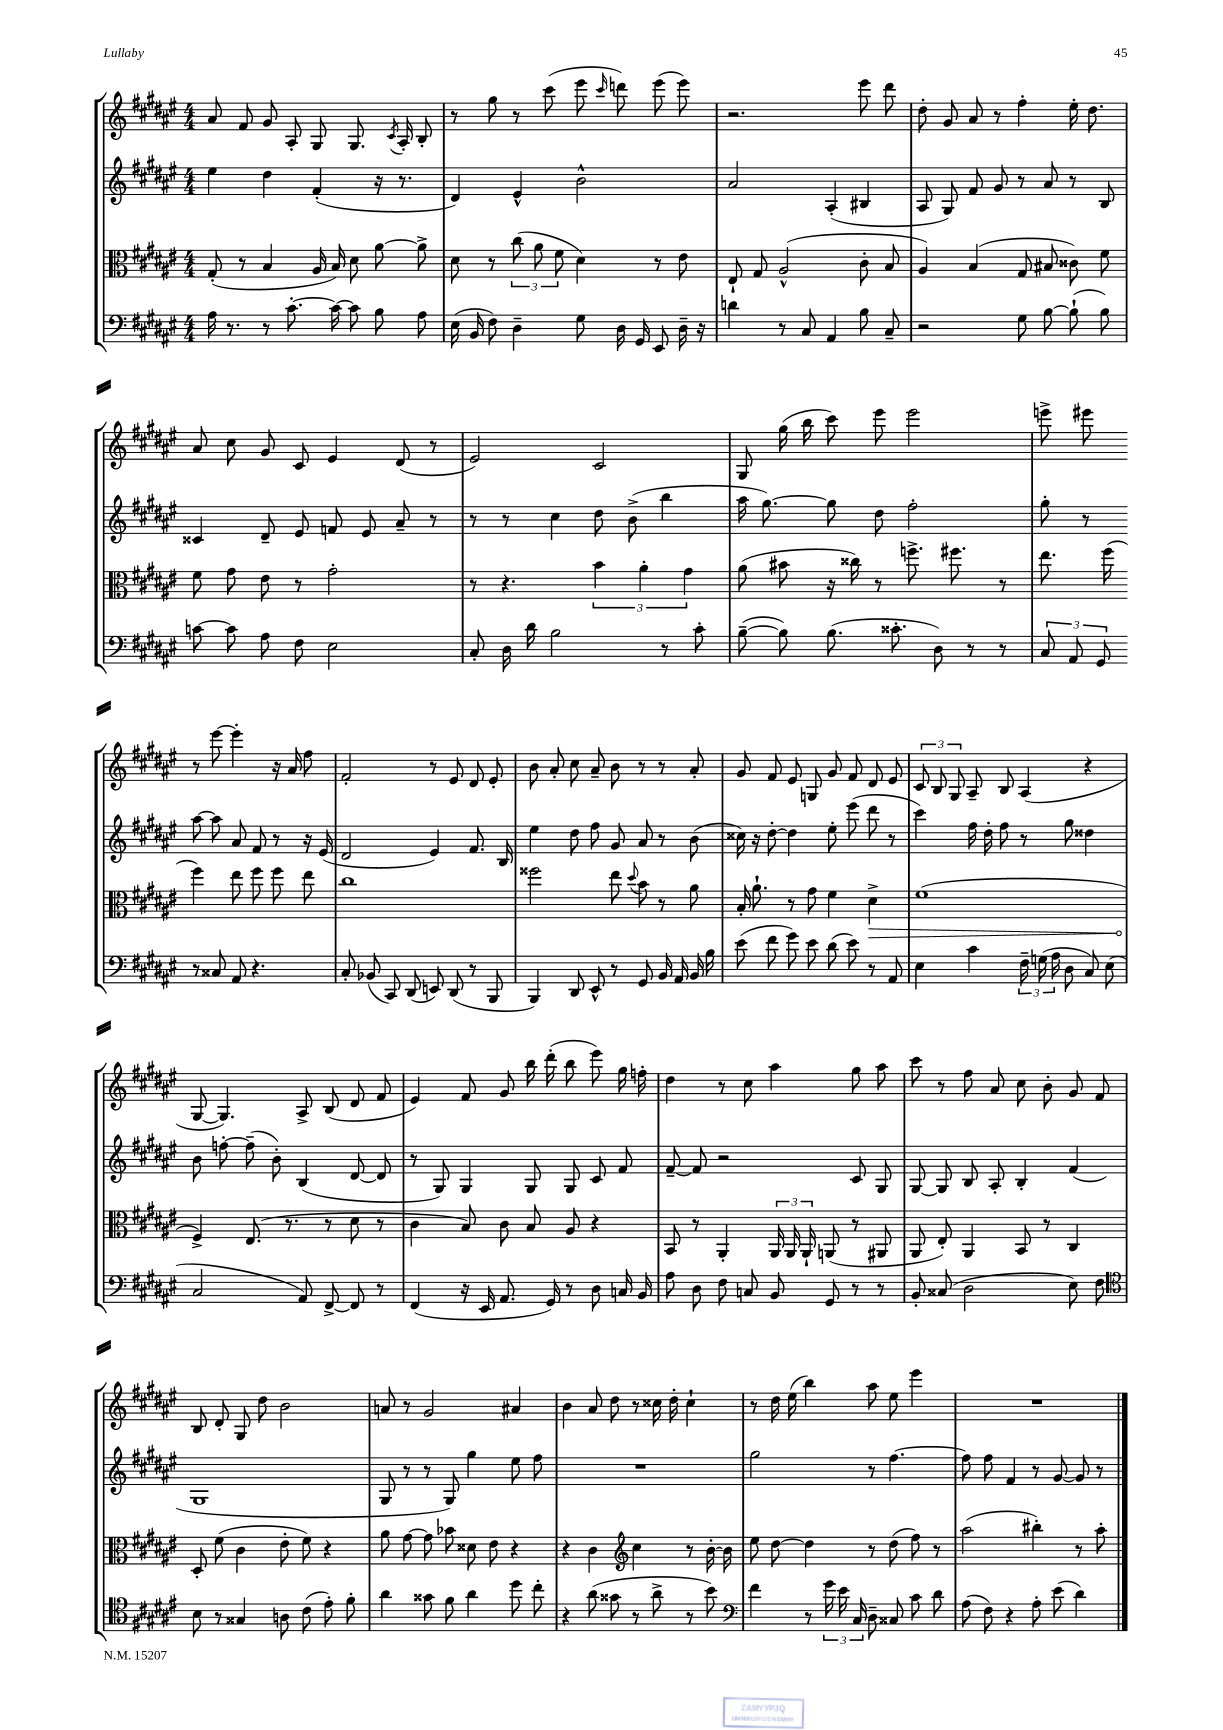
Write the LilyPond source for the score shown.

<<
\new StaffGroup <<
\new Staff = "s0" {
    \clef treble \key fis \major \numericTimeSignature \time 4/4
    \autoBeamOff ais'8 fis'8 gis'8 ais8-. gis8 gis8. \acciaccatura { cis'8 } ais16-. b8-. |
    r8 gis''8 r8 cis'''8( eis'''8 \grace { cis'''16 } d'''8) eis'''8( eis'''8) |
    r2. eis'''8 dis'''8 |
    dis''8-. gis'8 ais'8 r8 fis''4-. eis''16-. dis''8. |
    ais'8 cis''8 gis'8 cis'8 eis'4 dis'8( r8 |
    eis'2) cis'2 |
    gis8 gis''16( b''16 cis'''8) eis'''8 eis'''2 |
    e'''8-> eis'''8 r8 eis'''8~ eis'''4-. r16 ais'16 fis''8 |
    fis'2-. r8 eis'8 dis'8 eis'8-. |
    b'8 ais'8-. cis''8 ais'8-- b'8 r8 r8 ais'8-. |
    gis'8 fis'8 eis'8 g8 gis'8 fis'8 dis'8 eis'8 |
    \tuplet 3/2 { cis'8 b8 gis8 } ais8-- b8 ais4( r4 |
    gis8~ gis4.) ais8-> b8( dis'8 fis'8 |
    eis'4) fis'8 gis'8 b''16 dis'''16-.( b''8 eis'''8) gis''16 f''16-. |
    dis''4 r8 cis''8 ais''4 gis''8 ais''8 |
    cis'''8 r8 fis''8 ais'8 cis''8 b'8-. gis'8 fis'8 |
    b8 dis'8-. gis8 dis''8 b'2 |
    a'8 r8 gis'2 ais'4 |
    b'4 ais'8 dis''8 r8 cisis''16 dis''16-. cisis''4-! |
    r8 dis''16 eis''16( b''4) ais''8 eis''8 eis'''4 |
    R1 \bar "|." |
}
\new Staff = "s1" {
    \clef treble \key fis \major \numericTimeSignature \time 4/4
    \autoBeamOff eis''4 dis''4 fis'4-.( r16 r8. |
    dis'4) eis'4-^ b'2-^ |
    ais'2 ais4-.( bis4 |
    ais8 gis8) fis'8 gis'8 r8 ais'8 r8 b8 |
    cisis'4 dis'8-- eis'8 f'8 eis'8 ais'8-- r8 |
    r8 r8 cis''4 dis''8 b'8->( b''4 |
    ais''16 gis''8.~) gis''8 dis''8 fis''2-. |
    gis''8-. r8 ais''8~ ais''8 ais'8 fis'8 r8 r16 eis'16( |
    dis'2 eis'4) fis'8. b16 |
    eis''4 dis''8 fis''8 gis'8 ais'8 r8 b'8( |
    cisis''16) r16 dis''8~-. dis''4 eis''8-. eis'''8( dis'''8 r8 |
    cis'''4) fis''16 dis''16-. fis''8 r8 gis''8 disis''4 |
    b'8 f''8~-. f''8--( b'8-.) b4( dis'8~ dis'8 |
    r8 gis8) gis4 gis8 gis8 cis'8 fis'8 |
    fis'8~-- fis'8 r2 cis'8 gis8 |
    gis8~ gis8 b8 ais8-. b4-. fis'4( |
    gis1 |
    gis8 r8 r8 gis8) gis''4 eis''8 fis''8 |
    R1 |
    gis''2 r8 fis''4.~ |
    fis''8 fis''8 fis'4 r8 gis'8~ gis'8 r8 \bar "|." |
}
\new Staff = "s2" {
    \clef alto \key fis \major \numericTimeSignature \time 4/4
    \autoBeamOff gis8-.( r8 b4 ais16 b16) dis'8 ais'8~ ais'8-> |
    dis'8 r8 \tuplet 3/2 { cis''8( ais'8 fis'8 } dis'4) r8 eis'8 |
    eis8-! gis8 ais2-^( cis'8-. b8 |
    ais4) b4( gis8 bis8 cisis'8) fis'8 |
    fis'8 gis'8 eis'8 r8 gis'2-. |
    r8 r4. \tuplet 3/2 { b'4 ais'4-. gis'4 } |
    ais'8( bis'8 r16 cisis''16) r8 f''8.-> fis''8. r8 |
    eis''8. fis''16( fis''4) eis''8 fis''8 fis''8 eis''8 |
    cis''1 |
    fisis''2 eis''8 \appoggiatura { dis''8 } b'8 r8 ais'8 |
    b16-. ais'8.-! r8 gis'8 fis'4 \once \override Hairpin.circled-tip = ##t dis'4->\> |
    fis'1( |
    fis4->\!) eis8.( r8. r8 dis'8 r8 |
    cis'4 b8) cis'8 b8 ais8 r4 |
    b,8 r8 ais,4-. \tuplet 3/2 { ais,16 ais,16 ais,16-! } a,8( r8 ais,8 |
    ais,8 eis8-.) ais,4 b,8 r8 cis4 |
    dis8-. fis'8( cis'4 eis'8-. fis'8) r4 |
    ais'8 gis'8~ gis'8 bes'8 disis'8 eis'8 r4 |
    r4 cis'4 \clef treble cis''4 r8 b'16~-. b'16 |
    eis''8 dis''8~ dis''4 r8 dis''8( fis''8) r8 |
    ais''2( bis''4-.) r8 ais''8-. \bar "|." |
}
\new Staff = "s3" {
    \clef bass \key fis \major \numericTimeSignature \time 4/4
    \autoBeamOff ais16 r8. r8 cis'8.~-. cis'16~ cis'8 b8 ais8 |
    eis16( b,16 fis8) dis4-- gis8 dis16 gis,16 eis,8 dis16-- r16 |
    d'4 r8 cis8 ais,4 b8 cis8-- |
    r2 gis8 b8~ b8-!( b8) |
    c'8~ c'8 ais8 fis8 eis2 |
    cis8-. dis16 dis'16 b2 r8 cis'8-. |
    b8~--( b8) b8.( cisis'8.-. dis8) r8 r8 |
    \tuplet 3/2 { cis8 ais,8 gis,8 } r8 cisis8 ais,8 r4. |
    cis8-. bes,8( cis,8) dis,8( e,8) dis,8( r8 b,,8 |
    b,,4) dis,8 eis,8-^ r8 gis,8 b,16 ais,16 b,16 b16 |
    eis'8( fis'8 gis'8) eis'8 dis'8( eis'8) r8 ais,8 |
    eis4 cis'4 \tuplet 3/2 { fis16-- g16( ais16 } dis8 cis8) eis8( |
    cis2 ais,8) fis,8~-> fis,8 r8 |
    fis,4( r16 eis,16 ais,8. gis,16) r8 dis8 c16 b,16 |
    ais8 dis8 fis8 c8 b,8 gis,8 r8 r8 |
    b,8-. cisis8( dis2 eis8) fis8 |
    \clef tenor b8 r8 gisis4 a8 cis'8( eis'8-.) fis'8-. |
    ais'4 gisis'8 fis'8 ais'4 dis''8 cis''8-. |
    r4 ais'8( gisis'8 r8 ais'8-> r8 b'8) |
    \clef bass fis'4 r8 \tuplet 3/2 { gis'16 eis'16 cis16 } dis8-- cisis8 cis'8 dis'8 |
    ais8( fis8) r4 ais8-. eis'8( dis'4) \bar "|." |
}
>>
>>
\layout { \context { \Score \remove "Bar_number_engraver" } }
